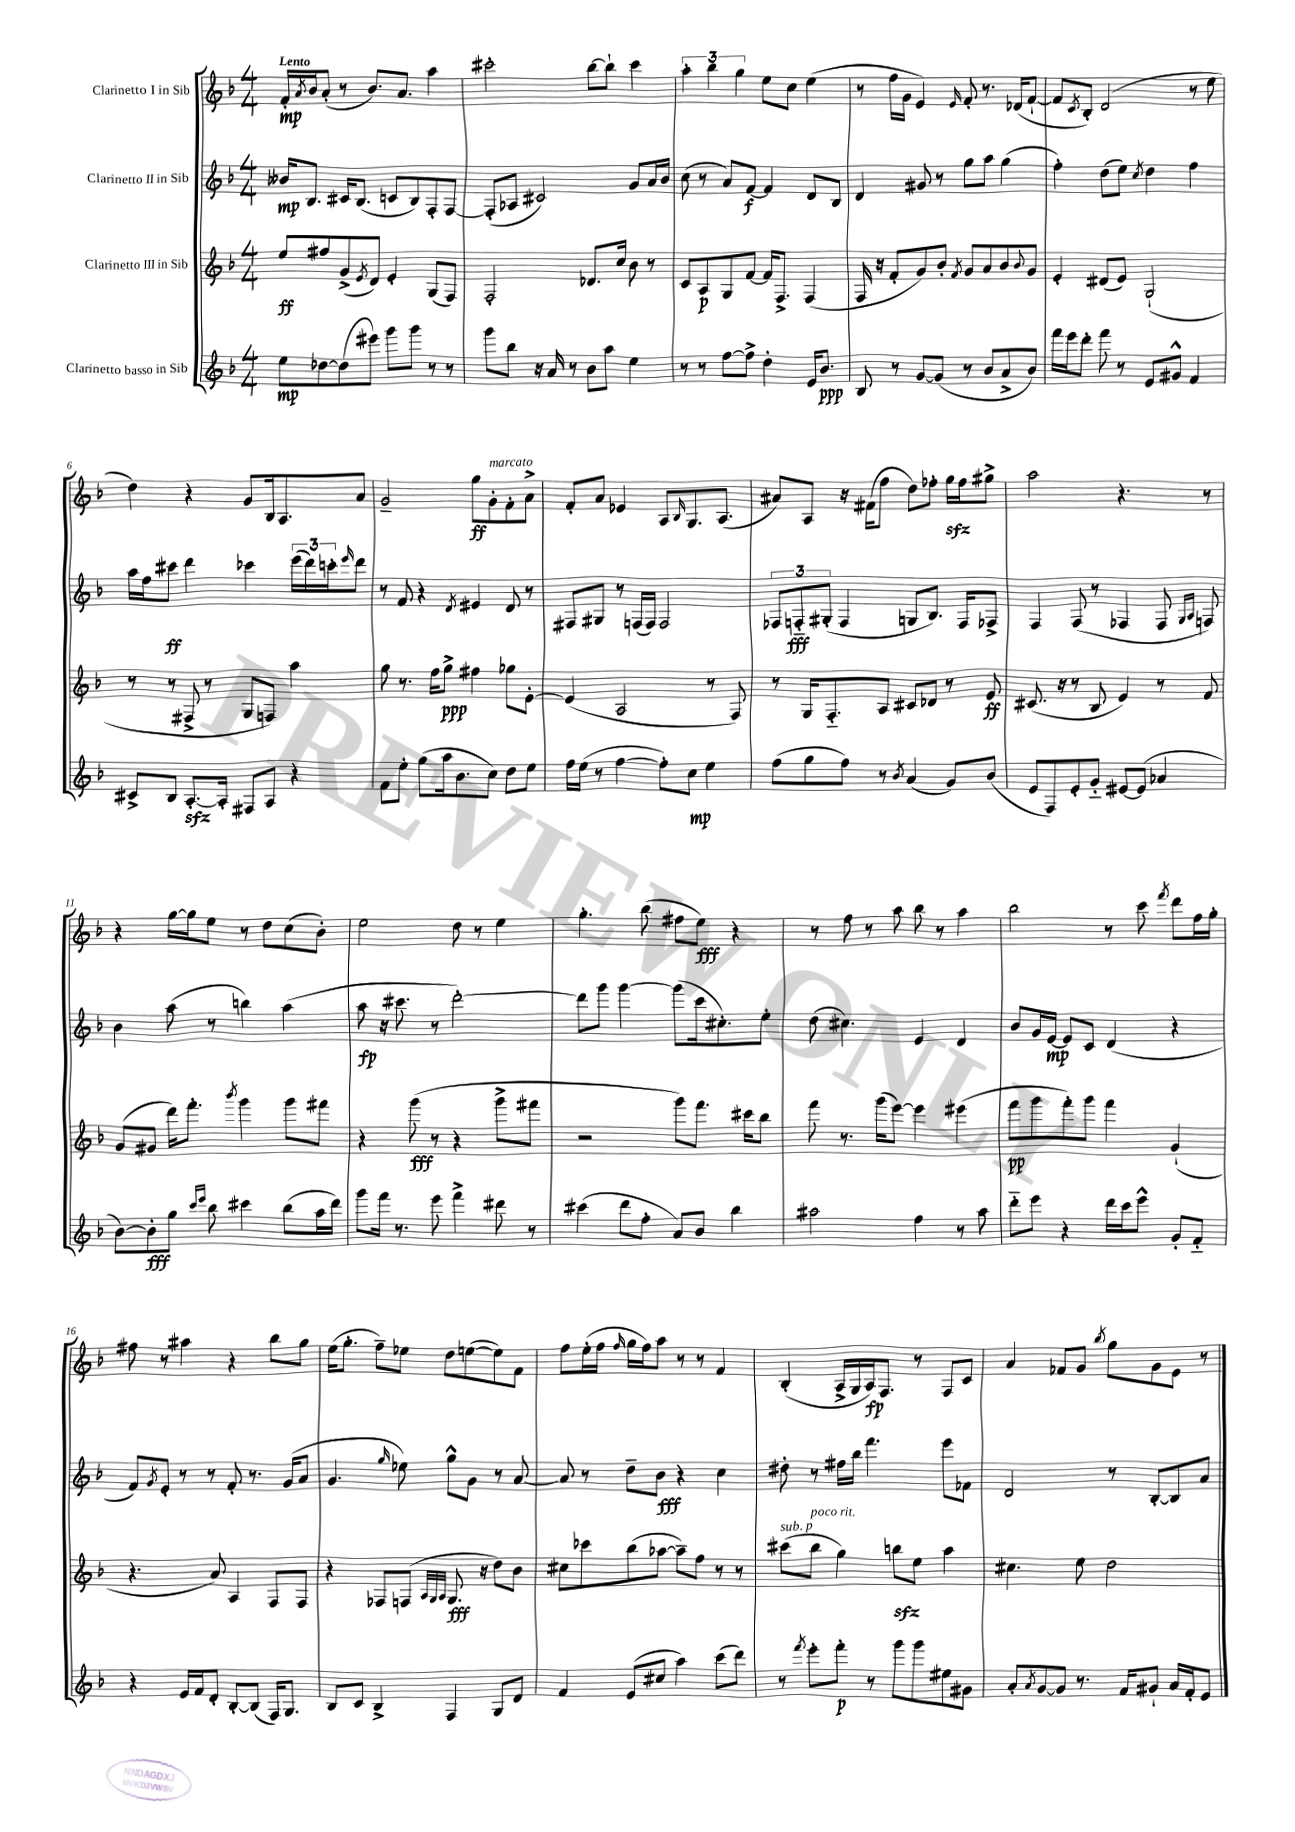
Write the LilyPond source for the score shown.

<<
\new StaffGroup <<
\new Staff = "s0" \with { instrumentName = "Clarinetto I in Sib" } {
    \clef treble \key f \major \numericTimeSignature \time 4/4 \tempo "Lento"
    f'16-.\mp \acciaccatura { a'8 } bes'16 a'8-.( r8 bes'8.) a'8. a''4 |
    cis'''2-. bes''8~ bes''8-! cis'''4 |
    \tuplet 3/2 { a''4-. bes''4 g''4 } e''8 c''8 e''4( |
    r8 f''16 g'16 e'4) \grace { e'16 } f'8-. r8. des'16( f'8~-! |
    f'8 \acciaccatura { c'8 } bes8-.) d'2( r8 e''8 |
    d''4) r4 g'8 bes16 a8. a'8 |
    g'2-- g''8\ff g'8-.^\markup { \italic "marcato" } f'8-. a'8-> |
    f'8-. a'8 ees'4 a8 \grace { bes16 } g8. a8.( |
    ais'8) a8 r16 fis'16( f''8 d''8) fes''8-. g''16\sfz fes''16 gis''8-> |
    a''2 r4. r8 |
    r4 g''16~ g''16 e''8 r8 d''8 c''8( bes'8-.) |
    e''2 d''8 r8 e''4 |
    g''4.-. bes''8( fis''8 e''8\fff) r4 |
    r8 f''8 r8 a''8 bes''8 r8 a''4 |
    bes''2 r8 c'''8 \acciaccatura { f'''8 } d'''8 f''16 g''16-. |
    fis''8 r8 ais''4 r4 bes''8 g''8 |
    e''16( g''8.-. f''8--) ees''8 d''8 e''8~( e''8) f'8 |
    f''8 e''16-.( f''16 \grace { f''16 } g''16 f''16) a''8 r8 r8 f'4 |
    bes4-.( a16-> g16 a16\fp) f8. r8 f8 c'8 |
    a'4 fes'8 g'8 \acciaccatura { bes''8 } g''8 g'8 e'8 r8 \bar "|." |
}
\new Staff = "s1" \with { instrumentName = "Clarinetto II in Sib" } {
    \clef treble \key f \major \numericTimeSignature \time 4/4
    beses'16\mp bes8. cis'16 bes8.( c'8 bes8) f8-. f8~ |
    f8-.( aes8 cis'2) g'8 a'16 bes'16 |
    c''8( r8 a'8) f'8~\f f'4 d'8 bes8 |
    d'4 gis'8 r8 g''8 a''8 g''4( |
    f''4-.) d''8( e''8) \acciaccatura { c''8 } d''4 f''4 |
    a''16 f''16 cis'''8\ff d'''4 ces'''4 \tuplet 3/2 { e'''16( d'''16) c'''16-. } \grace { e'''16 } d'''8 |
    r8 f'8 r4 \acciaccatura { d'8 } eis'4 d'8 r8 |
    fis8 gis8 r8 f16( f16) f2 |
    \tuplet 3/2 { fes8 f8-_\fff gis8-.( } f4 g8 bes8.) f16 fes8-> |
    f4 f8( r8 fes4 fes8 \grace { g16 a16 } f8) |
    bes'4 a''8( r8 b''4) a''4( |
    a''8\fp r16 cis'''8. r8 d'''2~-.) |
    d'''8 g'''8 g'''4~ g'''8( c'''16 cis''8.-.) e''8-. |
    d''8( cis''4.) e'4 d'4 |
    bes'8 g'16 e'16~\mp e'8 c'8 d'4( r4 |
    f'8) \acciaccatura { g'8 } e'8-. r8 r8 f'8-. r8. g'16( a'8 |
    g'4. \grace { g''16 } ees''8) g''8-^ g'8 r8 a'8~ |
    a'8 r8 d''8-- bes'8\fff r4 c''4 |
    dis''8-. r8 fis''16 bes''16 f'''4. e'''8 fes'8 |
    d'2 r8 bes8~-. bes8 a'8 \bar "|." |
}
\new Staff = "s2" \with { instrumentName = "Clarinetto III in Sib" } {
    \clef treble \key f \major \numericTimeSignature \time 4/4
    e''8\ff fis''8 g'8->( \acciaccatura { e'8 } d'8) e'4-. g8( f8) |
    f2-. des'8. c''16 bes'8 r8 |
    c'8 a8\p g8 f'8~ f'16 f8.-> f4( |
    f16 r16 f'8-. g'8) bes'8-. \acciaccatura { f'8 } g'8 a'8 bes'8 \appoggiatura { bes'8 } g'8 |
    e'4-. dis'8( e'8) g2-!( |
    r8 r8 fis8-> r8 g8 f8) a''4 |
    g''8 r8. f''16 g''8->\ppp fis''4 ges''8 e'8~-. |
    e'4( a2 r8 f8) |
    r8 g16 f8.-_ a8 cis'8 des'8 r8 e'8\ff |
    cis'8.( r16 r8 bes8 e'4) r8 f'8 |
    g'8( gis'8 d'''16) f'''8.-. \acciaccatura { bes'''8 } g'''4 g'''8 fis'''8 |
    r4 g'''8\fff( r8 r4 g'''8-> fis'''8 |
    r2 g'''8) f'''8. cis'''16 bes''8 |
    f'''8 r8. g'''16( e'''8~) e'''4 eis'''4( |
    f'''8\pp g'''8 f'''8-.) g'''8 f'''4 g'4-!( |
    r4. a'8) a4 f8 f8 |
    r4 fes8 f8( \grace { a32 g32 a32 } g8.\fff r16 d''8) bes'8 |
    cis''8 ces'''8 bes''8( aes''8~ aes''8--) f''8 r8 r8 |
    cis'''8^\markup { \italic "sub. p" }( bes''8^\markup { \italic "poco rit." } g''4) b''8\sfz e''8 a''4 |
    cis''4. e''8 d''2 \bar "|." |
}
\new Staff = "s3" \with { instrumentName = "Clarinetto basso in Sib" } {
    \clef treble \key f \major \numericTimeSignature \time 4/4
    e''8\mp des''8~ des''8( eis'''8) g'''8 g'''8 r8 r8 |
    g'''8 bes''8 r16 a'16 r8 bes'8 a''8 e''4 |
    r8 r8 f''8~ f''8-> d''4-. e'16 bes'8.\ppp |
    bes8 r8 g'8~ g'8( r8 bes'8 a'8-> bes'8) |
    f'''16 e'''16 d'''8-. f'''8 r8 e'8 gis'8-^ f'4 |
    cis'8-> bes8 a8.~-.\sfz a16-. fis8 a8 r4 |
    f'8 e''8-. g''8( a''16 bes'8. c''8) d''8 e''8 |
    f''16 e''16( r8 f''4~ f''8-.) c''8\mp e''4 |
    f''8( g''8 f''8) r8 \acciaccatura { bes'8 } a'4( g'8) bes'8( |
    e'8 f8) e'8-. g'8-_ eis'8~ eis'8( aes'4 |
    bes'8~) bes'8-.\fff g''8 \grace { c'''16 e'''16 } bes''8 cis'''4 bes''8( a''16 d'''16) |
    g'''8 f'''16 r8. e'''8 f'''4-> dis'''8 r8 |
    cis'''4( d'''8 f''8-. a'8) bes'8 bes''4 |
    ais''2 f''4 r8 ais''8 |
    d'''8-_ e'''8 r4 d'''16 c'''16 e'''8-^ g'8-. f'8-_ |
    r4 e'16 f'16 d'8-. bes8~-. bes8( f16) g8. |
    bes8 c'8 bes4-> f4 g8 d'8 |
    f'4 e'8( cis''8 a''4) c'''8( d'''8) |
    r8 \acciaccatura { f'''8 } e'''8-. f'''8-.\p r8 g'''8 g'''8 eis''8 gis'8 |
    a'8-. \acciaccatura { a'8 } g'8~ g'8 r8. f'16 gis'8-! a'16 f'16-. e'8 \bar "|." |
}
>>
>>
